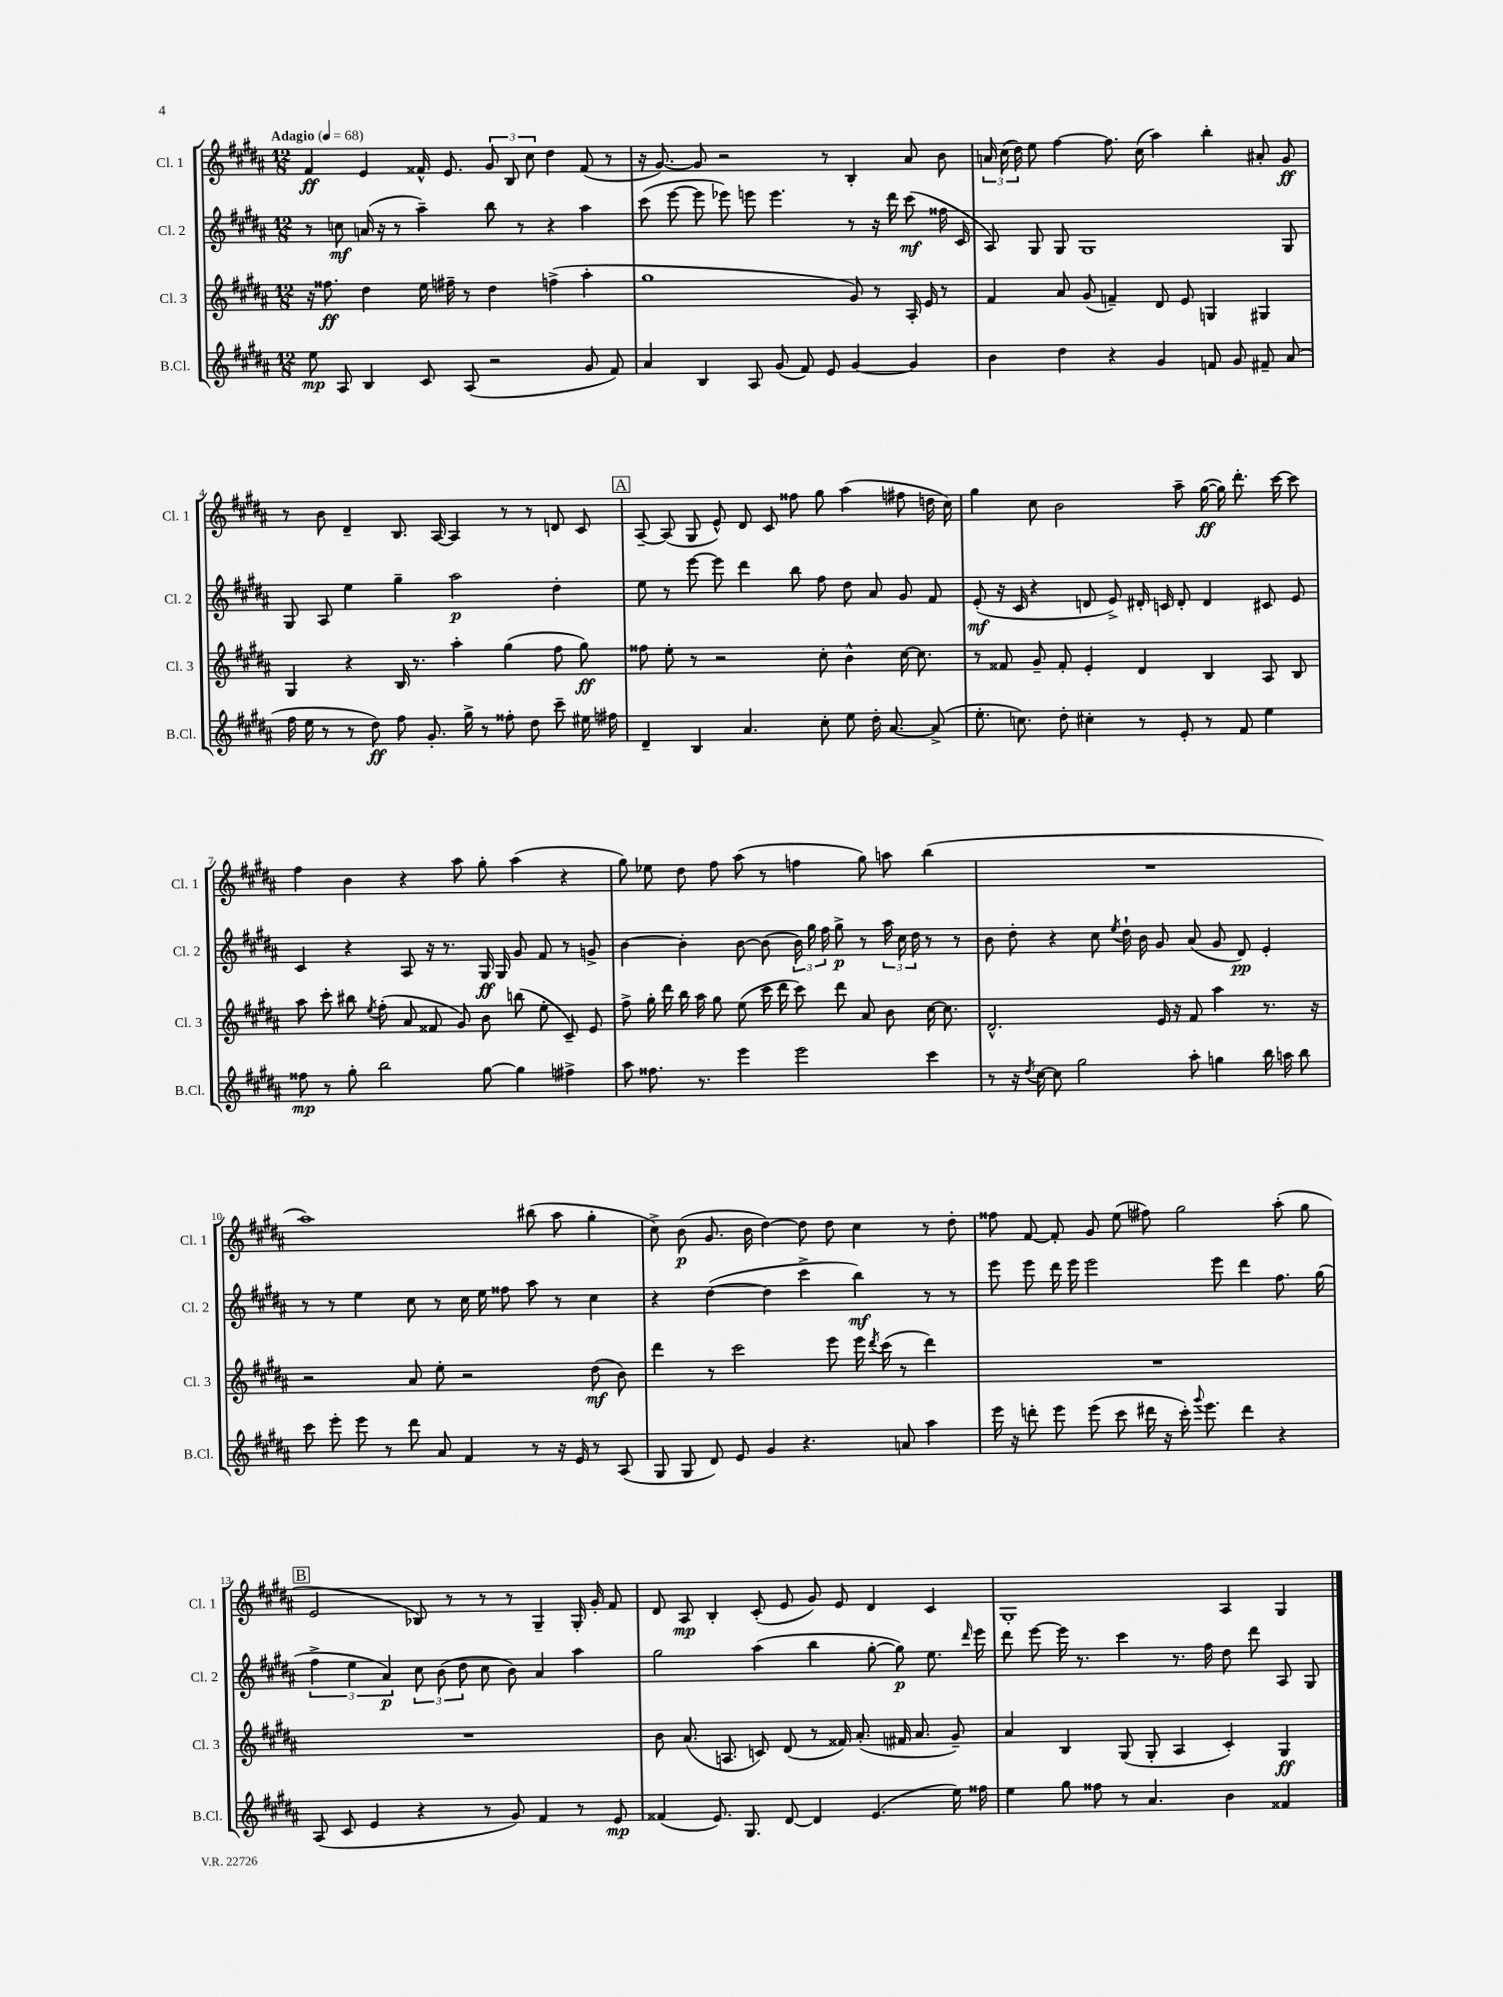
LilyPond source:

<<
\new StaffGroup <<
\new Staff = "s0" \with { instrumentName = "Cl. 1" shortInstrumentName = "Cl. 1" } {
    \clef treble \key b \major \numericTimeSignature \time 12/8 \tempo "Adagio" 4 = 68
    \autoBeamOff fis'4\ff e'4 fisis'16-^ e'8. \tuplet 3/2 { gis'8 b8 cis''8 } dis''4 fisis'8( r8 |
    r16 gis'8.~) gis'8 r2 r8 b4-. ais'8 b'8 |
    \tuplet 3/2 { a'16 cis''16( dis''16) } e''8 fis''4~ fis''8. cis''16( ais''4) b''4-. ais'8-. gis'8\ff |
    r8 b'8 dis'4-- b8. ais16~ ais4 r8 r8 d'8 cis'8 |
    \mark \markup { \box "A" } ais8~-- ais8( gis8 e'8-^) dis'8 cis'8 fisis''8 gis''8 ais''4( fis''8 d''16 cis''16) |
    gis''4 cis''8 b'2 ais''8-- gis''16~\ff( gis''16) dis'''8.-. cis'''16~ cis'''8 |
    fis''4 b'4 r4 ais''8 gis''8-. ais''4( r4 |
    gis''8) ees''8 dis''8 fis''8 ais''8( r8 f''4 gis''8) a''8 b''4( |
    R1. |
    ais''1) bis''8( ais''8 gis''4-. |
    cis''8->) b'8\p( gis'8. b'16 dis''4~) dis''8 dis''8 cis''4 r8 dis''8-. |
    fisis''8 fis'8~ fis'8-. gis'8 e''8( fis''8) gis''2 ais''8-.( gis''8 |
    \mark \markup { \box "B" } e'2 bes8) r8 r8 r8 gis4-- gis16-. gis'16-. fis'8 |
    dis'8 ais8\mp b4-. cis'8-.( e'8 gis'8) e'8 dis'4 cis'4 |
    gis1-. ais4 gis4 \bar "|." |
}
\new Staff = "s1" \with { instrumentName = "Cl. 2" shortInstrumentName = "Cl. 2" } {
    \clef treble \key b \major \numericTimeSignature \time 12/8
    \autoBeamOff r8 c''8\mf a'16( r16 r8 ais''4--) b''8 r8 r4 ais''4 |
    cis'''8( e'''8~ e'''8 ees'''8) e'''8 e'''4. r8 r16 dis'''16 cis'''8\mf( fisis''16 cis'16 |
    ais8) gis8 gis8 gis1 gis8 |
    gis8 ais8 e''4 gis''4-- ais''2\p dis''4-. |
    \mark \markup { \box "A" } e''8 r8 e'''8~ e'''8 dis'''4 b''8 fis''8 dis''8 ais'8 gis'8 fis'8 |
    e'8-.\mf( r16 cis'16 r4 d'8 e'8->) dis'16-. c'16 dis'8-. dis'4 cis'8 e'8 |
    cis'4 r4 ais8 r16 r8. gis16\ff gis16 gis'8 fis'8 r8 g'8-> |
    b'4~ b'4-. b'8~ b'8( \tuplet 3/2 { b'16) gis''16 fis''16 } gis''8->\p r8 \tuplet 3/2 { ais''16 cis''16 dis''16 } r8 r8 |
    b'8 dis''8-. r4 cis''8 \acciaccatura { e''8 } dis''16-! b'16 gis'8 ais'8( gis'8 dis'8\pp) e'4-. |
    r8 r8 e''4 cis''8 r8 cis''16 e''16 fisis''8 ais''8 r8 cis''4 |
    r4 dis''4~( dis''4 cis'''4-> b''4\mf) r8 r8 |
    e'''8 e'''8 dis'''16 e'''16 e'''2 e'''8 dis'''4 fis''8. gis''16( |
    \mark \markup { \box "B" } \tuplet 3/2 { fis''4-> e''4 ais'4\p) } \tuplet 3/2 { cis''8 b'8( dis''8 } cis''8 b'8) ais'4 ais''4 |
    gis''2 ais''4( b''4 gis''8~-. gis''8\p) e''8. \grace { dis'''16 } e'''16 |
    dis'''8 e'''8~ e'''16 r8. cis'''4 r8. fis''16 dis''8 dis'''8 ais8 gis8 \bar "|." |
}
\new Staff = "s2" \with { instrumentName = "Cl. 3" shortInstrumentName = "Cl. 3" } {
    \clef treble \key b \major \numericTimeSignature \time 12/8
    \autoBeamOff r16 fisis''8.\ff dis''4 e''16 fis''16-- r8 dis''4 f''4->( ais''4-. |
    gis''1 gis'8) r8 ais16-. e'16 r8 |
    fis'4 ais'8 gis'8( f'4--) dis'8 e'8 g4 gis4 |
    gis4 r4 b16 r8. ais''4-. gis''4( fis''8 gis''8\ff) |
    \mark \markup { \box "A" } fisis''8 e''8-. r8 r2 cis''8-. b'4-^ cis''16~ cis''8. |
    r8 fisis'8 gis'8-- fisis'8-. e'4-. dis'4 b4 ais8 b8 |
    ais''8 cis'''8-. bis''8 \acciaccatura { e''8 } fis''8-.( ais'8 fisis'8 gis'8) b'8 b''8( e''8-. cis'8--) e'8 |
    fis''8-> gis''16-. dis'''16 b''16 ais''16 gis''8 e''8( cis'''16 dis'''16 cis'''8) dis'''8 ais'8 b'8 cis''16~ cis''8. |
    dis'2.-^ e'16 r16 fis'8 ais''4 r8. r16 |
    r2 ais'8 e''8-. r2 dis''8\mf( b'8) |
    dis'''4 r8 cis'''2 e'''8 e'''16 \acciaccatura { dis'''8 } cis'''16( r8 dis'''4) |
    R1. |
    \mark \markup { \box "B" } R1. |
    b'8 ais'8.( a8. c'8) dis'8( r8 fisis'16) ais'8.-.( fis'16 ais'8. gis'8--) |
    ais'4 b4 gis8( gis8-. ais4 cis'4-.) gis4\ff \bar "|." |
}
\new Staff = "s3" \with { instrumentName = "B.Cl." shortInstrumentName = "B.Cl." } {
    \clef treble \key b \major \numericTimeSignature \time 12/8
    \autoBeamOff e''8\mp ais8 b4 cis'8 ais8( r2 gis'8 fis'8) |
    ais'4 b4 ais8 gis'8( fis'8) e'8 gis'4~ gis'4 |
    b'4 dis''4 r4 gis'4 f'8 gis'8 fis'8-- ais'8( |
    fis''16 e''16 r8 r8 dis''8\ff) fis''8 gis'8.-. gis''16-> r8 fisis''8-. dis''8 cis'''8-- eis''16 fis''16 |
    \mark \markup { \box "A" } dis'4-- b4 ais'4. cis''8-. e''8 dis''16-. ais'8.~ ais'8->( |
    e''8.-. c''8.) dis''8-. cis''4-. r8 e'8-. r8 fis'8 e''4 |
    fisis''8\mp r8 gis''8-. b''2 gis''8~ gis''4 fis''4-> |
    ais''8 fisis''8. r8. e'''4 e'''2 cis'''4 |
    r8 r16 \acciaccatura { dis''8 } cis''16~ cis''8 gis''2 ais''8-. g''4 b''16 a''16 b''8 |
    cis'''8 e'''8-. e'''8 r8 dis'''8 ais'8 fis'4 r8 r16 e'16 r8 ais8( |
    gis8 gis8 dis'8) e'8 gis'4 r4. a'8 ais''4 |
    e'''16 r16 d'''8-. e'''8 e'''8( cis'''8 dis'''16 r16 cis'''16-.) \appoggiatura { gis'''8 } e'''8. dis'''4 r4 |
    \mark \markup { \box "B" } ais8( cis'8 e'4 r4 r8 gis'8) fis'4 r8 e'8\mp |
    fisis'4( e'8.) gis8. dis'8~ dis'4 e'4.( e''16) fisis''16 |
    e''4 gis''8 fisis''8 r8 ais'4. b'4 fisis'4 \bar "|." |
}
>>
>>
